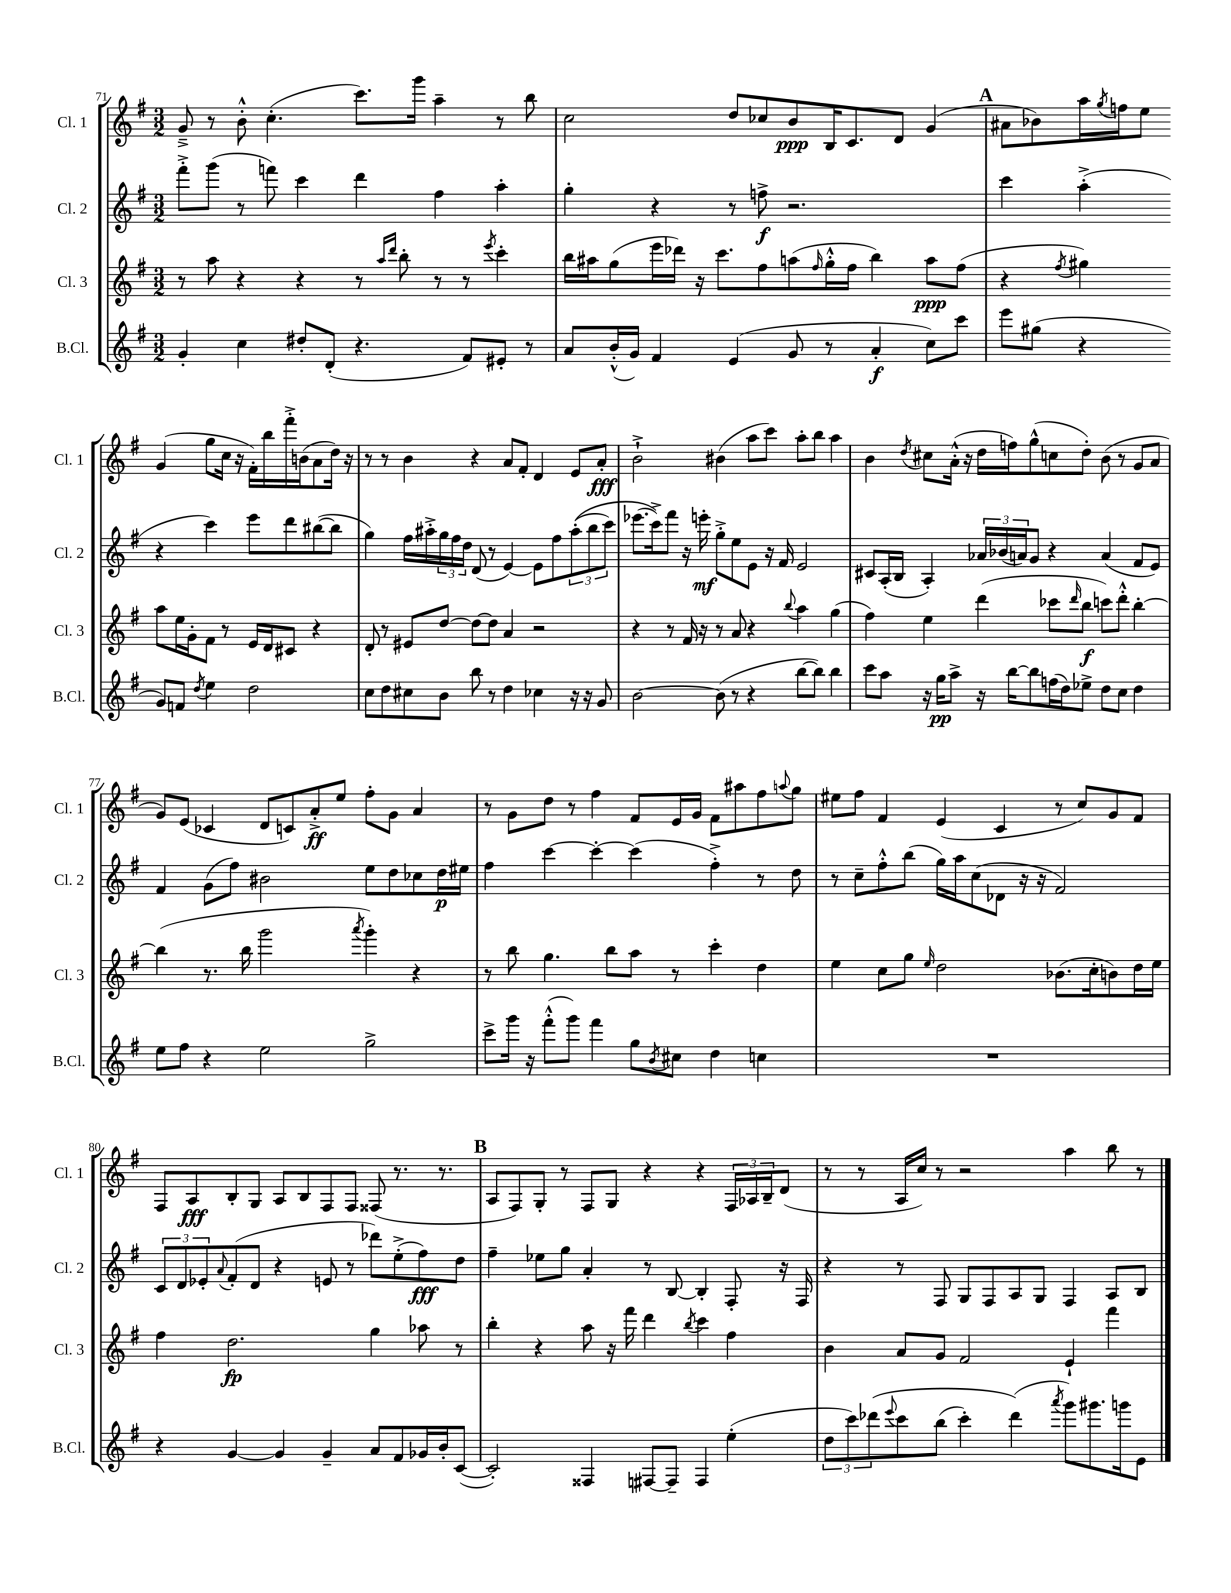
<<
\new StaffGroup <<
\new Staff = "s0" \with { instrumentName = "Cl. 1" shortInstrumentName = "Cl. 1" } {
    \clef treble \key g \major \numericTimeSignature \time 3/2
    g'8---> r8 b'8-.-^ c''4.-.( c'''8.) g'''16 a''4-- r8 b''8 |
    c''2 d''8 ces''8 b'8\ppp b16 c'8. d'8 g'4( |
    \mark \markup { \bold "A" } ais'8 bes'8) a''16 \acciaccatura { g''8 } f''16 e''8 g'4( g''8 c''16 r16 fis'16-.) b''16 fis'''16-.-> b'16( ais'8 d''16) r16 |
    r8 r8 b'4 r4 a'8 fis'8-. d'4 e'8 a'8-.\fff |
    b'2-!-> bis'4( a''8 c'''8) a''8-. b''8 a''4 |
    b'4 \acciaccatura { d''8 } cis''8 a'16-.-^( r16 d''16 f''16) g''8-^( c''8 d''8-.) b'8( r8 g'8 a'8 |
    g'8) e'8( ces'4 d'8 c'8) a'8-.->\ff e''8 fis''8-. g'8 a'4 |
    r8 g'8 d''8 r8 fis''4 fis'8 e'16 g'16 fis'8 ais''8 fis''8 \appoggiatura { a''8 } g''8 |
    eis''8 fis''8 fis'4 e'4( c'4 r8 c''8) g'8 fis'8 |
    fis8 a8\fff b8-. g8 a8 b8 fis8 fis8 fisis8( r8. r8. |
    \mark \markup { \bold "B" } a8 fis8) g8-. r8 fis8 g8 r4 r4 \tuplet 3/2 { fis16 aes16 b16-- } d'8( |
    r8 r8 a16 c''16) r8 r2 a''4 b''8 r8 \bar "|." |
}
\new Staff = "s1" \with { instrumentName = "Cl. 2" shortInstrumentName = "Cl. 2" } {
    \clef treble \key g \major \numericTimeSignature \time 3/2
    fis'''8-.-> g'''8( r8 f'''8) c'''4 d'''4 fis''4 a''4-. |
    g''4-. r4 r8 f''8->\f r2. |
    \mark \markup { \bold "A" } c'''4 a''4-.->( r4 c'''4) e'''8 d'''8 bis''8~( bis''8 |
    g''4) fis''16 ais''16-.-> \tuplet 3/2 { g''16 fis''16 d''16 } d'8( r8 e'4~) e'8 fis''8 \tuplet 3/2 { ais''8-.(\( b''8 c'''8) } |
    ees'''8.( c'''16->)\) fis'''8 r16 e'''16-.\mf g''8-.-> e''8 e'8 r16 fis'16 e'2 |
    cis'8 a16-.( b16 a4-.) \tuplet 3/2 { aes'16 bes'16( a'16) } g'8 r4 a'4( fis'8 e'8) |
    fis'4 g'8( fis''8) bis'2 e''8 d''8 ces''8 d''16\p eis''16 |
    fis''4 c'''4~ c'''4~-. c'''4( fis''4-.->) r8 d''8 |
    r8 c''8-- fis''8-.-^ b''8( g''16) a''16 c''8( des'8 r16 r16 fis'2) |
    \tuplet 3/2 { c'8 d'8 ees'8-. } \appoggiatura { a'8 } fis'8-.( d'8 r4 e'8 r8 des'''8) e''8-.->( fis''8\fff) d''8 |
    \mark \markup { \bold "B" } fis''4-- ees''8 g''8 a'4-. r8 b8~ b4-. fis8-. r16 fis16 |
    r4 r8 fis8 g8 fis8 a8 g8 fis4 a8 b8 \bar "|." |
}
\new Staff = "s2" \with { instrumentName = "Cl. 3" shortInstrumentName = "Cl. 3" } {
    \clef treble \key g \major \numericTimeSignature \time 3/2
    r8 a''8 r4 r4 r8 \grace { a''16 d'''16 } b''8-. r8 r8 \acciaccatura { e'''8 } c'''4-. |
    b''16 ais''16 g''8( e'''16 des'''16) r16 c'''8. fis''8 a''8( \grace { fis''16 } g''16-.-^ fis''16 b''4) a''8\ppp fis''8( |
    \mark \markup { \bold "A" } r4 \acciaccatura { fis''8 } gis''4) a''8 e''16 g'16-. fis'8 r8 e'16 d'16 cis'8 r4 |
    d'8-. r8 eis'8 d''8~ d''8~ d''8 a'4 r2 |
    r4 r8 fis'16 r16 r8 a'8 r4 \appoggiatura { b''8 } a''4 g''4( |
    fis''4) e''4 d'''4( ces'''8 \grace { d'''16 } b''8\f c'''8) d'''8-.-^ b''4~-. |
    b''4( r8. b''16 g'''2 \acciaccatura { a'''8 } g'''4-.) r4 |
    r8 b''8 g''4. b''8 a''8 r8 c'''4-. d''4 |
    e''4 c''8 g''8 \grace { e''16 } d''2 bes'8.( c''16-. b'8) d''16 e''16 |
    fis''4 d''2.\fp g''4 aes''8 r8 |
    \mark \markup { \bold "B" } b''4-. r4 a''8 r16 fis'''16 d'''4 \acciaccatura { b''8 } c'''4 fis''4 |
    b'4 a'8 g'8 fis'2 e'4-! fis'''4 \bar "|." |
}
\new Staff = "s3" \with { instrumentName = "B.Cl." shortInstrumentName = "B.Cl." } {
    \clef treble \key g \major \numericTimeSignature \time 3/2
    g'4-. c''4 dis''8-. d'8-.( r4. fis'8) eis'8-. r8 |
    a'8 b'16-.-^( g'16) fis'4 e'4( g'8 r8 a'4-.\f c''8) c'''8 |
    \mark \markup { \bold "A" } e'''8 gis''8( r4 g'8) f'8 \acciaccatura { d''8 } e''4 d''2 |
    c''8 d''8 cis''8 b'8 b''8 r8 d''4 ces''4 r16 r16 g'8 |
    b'2~ b'8( r8 r4 b''8~ b''8) b''4 |
    c'''8 a''8 r16 g''16\pp a''8-> r16 b''16~ b''8 f''16( d''16) ees''8-> d''8 c''8 d''4 |
    e''8 fis''8 r4 e''2 g''2-> |
    c'''8-> g'''16 r16 fis'''8-.-^( g'''8) fis'''4 g''8 \acciaccatura { b'8 } cis''8 d''4 c''4 |
    R1. |
    r4 g'4~ g'4 g'4-- a'8 fis'8 ges'16 b'16-. c'8~( |
    \mark \markup { \bold "B" } c'2-.) fisis4 fis8~ fis8-- fis4 e''4-.( |
    \tuplet 3/2 { d''8 c'''8) des'''8\( } \appoggiatura { e'''8 } c'''8 b''8( c'''4-.) des'''4(\) \acciaccatura { a'''8 } g'''8) gis'''8. g'''16 e'8 \bar "|." |
}
>>
>>
\layout { \context { \Score currentBarNumber = #71 } }
